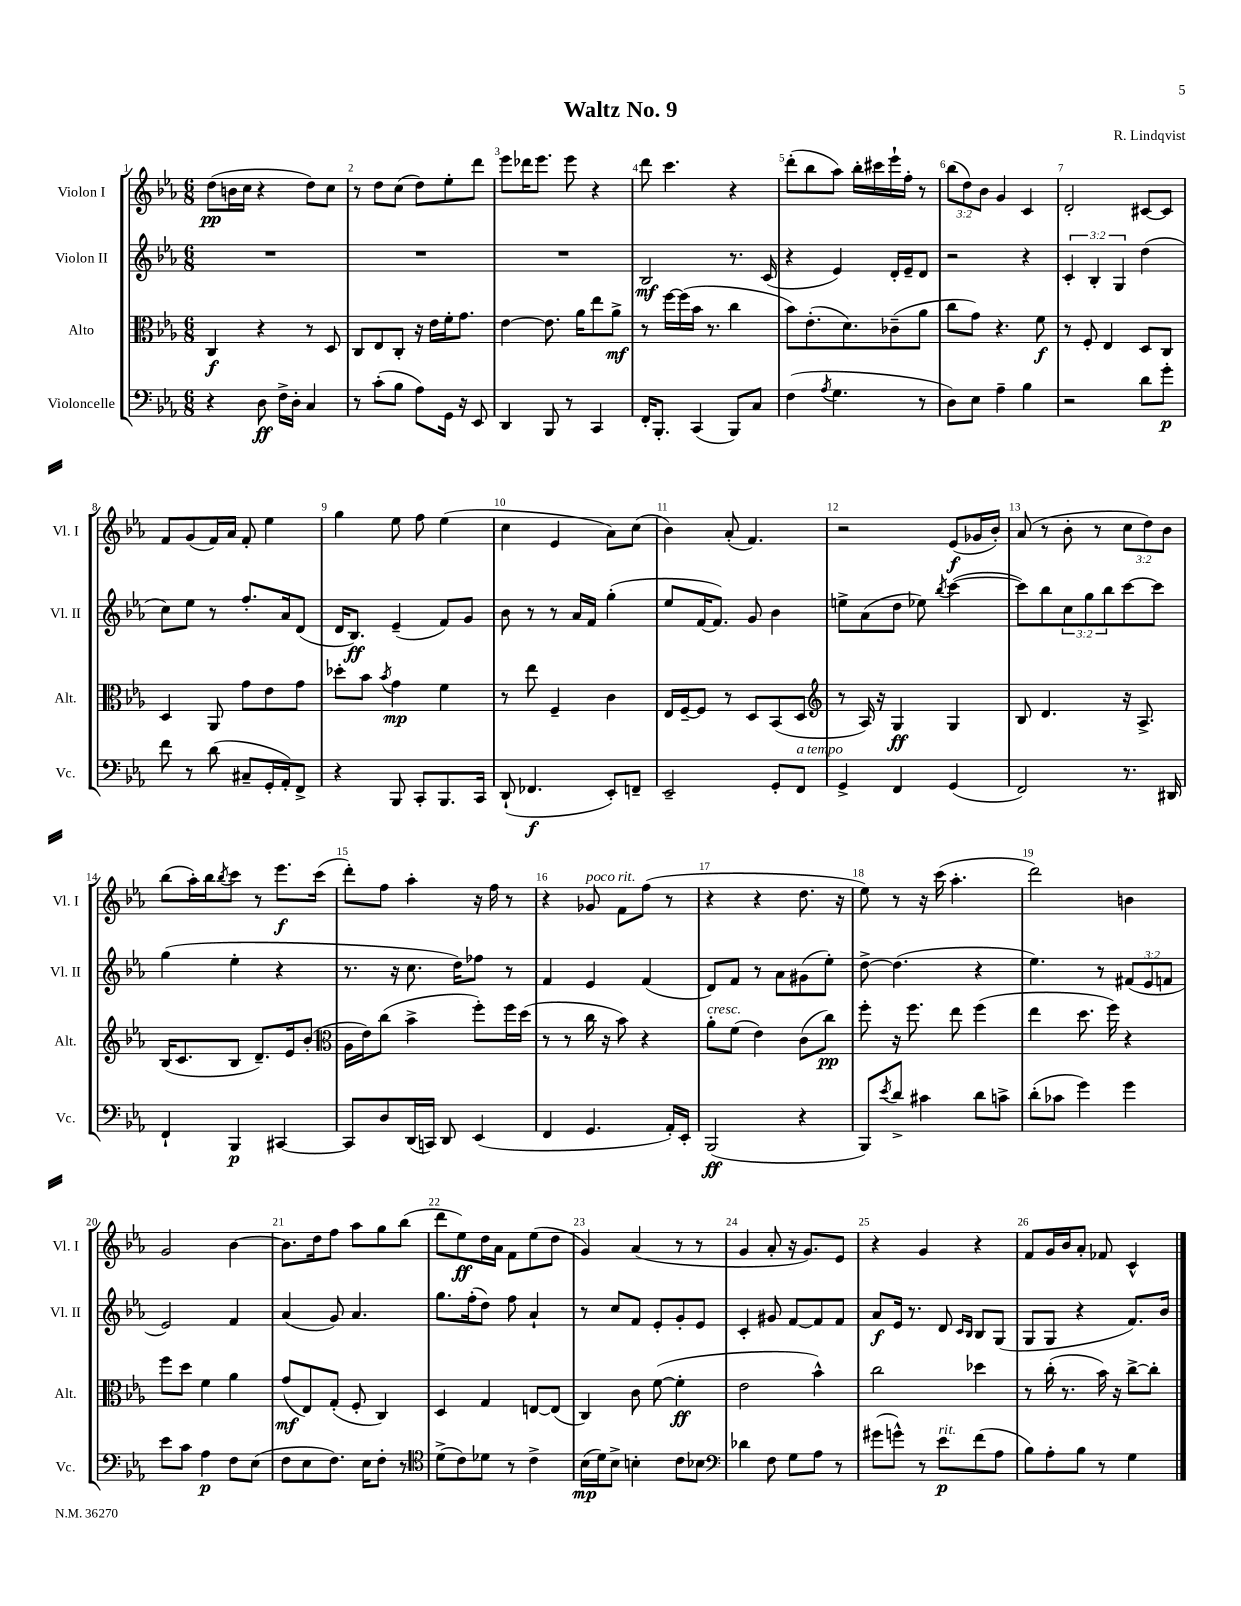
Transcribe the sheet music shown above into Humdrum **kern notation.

**kern	**kern	**kern	**kern
*staff4	*staff3	*staff2	*staff1
*clefF4	*clefC3	*clefG2	*clefG2
*k[b-e-a-]	*k[b-e-a-]	*k[b-e-a-]	*k[b-e-a-]
*M6/8	*M6/8	*M6/8	*M6/8
4r	4C	2.r	(8dd
.	.	.	16b
.	.	.	16cc
8D	4r	.	4r
16F^	.	.	.
16D'	.	.	.
4C	8r	.	8dd)
.	8D	.	8cc
=	=	=	=
8r	8C	2.r	8r
(8c'	8E-	.	8dd
8B-	8C'	.	(8cc
8A-)	16r	.	8dd)
.	16e-	.	.
16GG	16f'	.	8ee-'
16r	8.g	.	.
8EE-	.	.	8ddd
=	=	=	=
4DD	[4e-	2.r	8eee-
.	.	.	16ddd-
.	.	.	8.eee-
8BBB-	8.e-]	.	.
8r	.	.	8eee-
.	16a-	.	.
4CC	8ee-	.	4r
.	8a-^	.	.
=	=	=	=
16FF'	8r	2B-	8ddd
8.BBB-'	.	.	.
.	[16ff	.	4.ccc
.	(16ff]	.	.
(4CC	16b-	.	.
.	8.r	.	.
8BBB-)	4cc	8.r	4r
8C	.	.	.
.	.	(16c	.
=	=	=	=
(4F	8b-)	4r	(8ddd'
.	(8.e-'	.	8bb-
8qA-	.	.	.
4.G	.	4e-)	8aa-)
.	8.d)	.	.
.	.	.	16bb-'
.	.	.	16ccc#
.	(8c-~	16d'	16eee-`
.	.	16e-~	16ff'
8r	8a-	8d	8r
=	=	=	=
8D)	8cc	2r	(12bb-
.	.	.	12dd)
8E-	8g)	.	.
.	.	.	12b-
4A-~	4.r	.	4g
4B-	.	4r	4c
.	8f	.	.
=	=	=	=
2r	8r	6c'	2d'
.	8F'	.	.
.	.	6B-'	.
.	4E-	.	.
.	.	6G	.
8d	8D	(4dd	[8c#
8g'	8C	.	8c#]
=	=	=	=
8f	4D	8cc)	8f
8r	.	8ee-	(8g
(8d	8AA-	8r	16f)
.	.	.	16a-
8C#~	8g	8.ff'	8f'
16GG'	8e-	.	4ee-
16AA-')	.	16a-	.
8FF^	8g	(8d	.
=	=	=	=
4r	8dd-'	16d	4gg
.	.	8.B-)	.
.	8b-	.	.
.	8qb-	.	.
8BBB-	4g	(4e-~	8ee-
8CC'	.	.	8ff
8.BBB-	4f	8f)	(4ee-
.	.	8g	.
16CC	.	.	.
=	=	=	=
(8DD`	8r	8b-	4cc
4.FF-	8ee-	8r	.
.	4F~	8r	4e-
.	.	16a-	.
.	.	16f	.
8EE-')	4c	(4gg'	8a-)
8FF~	.	.	(8cc
=	=	=	=
2EE-~	16E-	8ee-	4b-)
.	[16F~	.	.
.	8F]	[16f	.
.	.	8.f])	.
.	8r	.	(8a-'
.	8D	8g	4.f)
8GG'	(8BB-	4b-	.
8FF	8D	.	.
=	=	=	=
*	*clefG2	*	*
4GG^	8r	8ee^	2r
.	16A-)	(8a-	.
.	16r	.	.
4FF	4G	8dd	.
.	.	8ee-)	.
.	.	8qbb-	.
(4GG	4G	([4ccc	(8e-
.	.	.	16g-
.	.	.	16b-')
=	=	=	=
2FF)	8B-	8ccc])	(8a-
.	4.d	8bb-	8r
.	.	12cc	8b-'
.	.	12gg	.
.	.	.	8r
.	.	12bb-	.
8.r	16r	[8ccc	12cc
.	8.A-^	.	.
.	.	.	12dd)
.	.	8ccc]	.
.	.	.	12b-
16DD#	.	.	.
=	=	=	=
4FF`	(16B-	(4gg	(8bb-
.	8.c	.	.
.	.	.	16aa-')
.	.	.	16bb-
.	.	.	8qbb-
4BBB-	8B-	4ee-'	8ccc
.	8.d~)	.	8r
[4CC#	.	4r	8.eee-
.	16e-	.	.
.	(8b-'	.	.
.	.	.	(16ccc
=	=	=	=
*	*clefC3	*	*
8CC#]	16A-	8.r	8ddd')
.	16e-)	.	.
8D	(8cc	.	8ff
.	.	16r	.
(16DD	4b-^	8.cc	4aa-'
16CC)	.	.	.
8DD	.	.	.
.	.	16dd)	.
(4EE-	8ff')	8ff-	16r
.	.	.	16ff
.	16ff	8r	8r
.	(16dd	.	.
=	=	=	=
4FF	8r	4f	4r
.	8r	.	.
4.GG	16cc	4e-	8g-
.	16r	.	.
.	8b-)	.	8f
.	4r	(4f	(8ff
16AA-')	.	.	8r
16EE-'	.	.	.
=	=	=	=
(2BBB-	8a-'	8d)	4r
.	(8f	8f	.
.	4e-)	8r	4r
.	.	8a-	.
4r	(8c	(8g#	8.dd
.	8cc)	8ee-')	.
.	.	.	16r
=	=	=	=
8BBB-)	8ff'	[8dd^	8ee-)
8qe-	.	.	.
8d^	16r	(4.dd]	8r
.	8.ff	.	.
4c#	.	.	16r
.	.	.	(16ccc
.	8ee-	.	4.aa-'
8d	(4ff	4r	.
8c^	.	.	.
=	=	=	=
(8d'	4ee-	4.ee-)	2ddd)
8c-	.	.	.
4g)	8.dd	.	.
.	.	8r	.
.	16ff)	.	.
4g	4r	(12f#	4b
.	.	12e-	.
.	.	12f	.
=	=	=	=
8e-	8ff	2e-)	2g
8c	8dd	.	.
4A-	4f	.	.
8F	4a-	4f	[4b-
(8E-	.	.	.
=	=	=	=
8F	(8g	(4a-	8.b-]
8E-	8E-)	.	.
.	.	.	16dd
8.F)	(8G'	8g)	8ff
.	8F'	4.a-	8aa-
16E-	.	.	.
8F'	4C)	.	8gg
8r	.	.	(8bb-
=	=	=	=
*clefC4	*	*	*
(8d^	4D	8.gg	8ddd
8c)	.	.	8ee-)
.	.	(16ff'	.
8d-	4G	8dd)	16dd
.	.	.	16a-
8r	.	8ff	8f
4c^	[8E	4a-`	(8ee-
.	(8E]	.	8dd
=	=	=	=
(16B-	4C)	8r	4g)
16d)	.	.	.
8B-^	.	8cc	.
4B'	8c	8f	(4a-
.	([8f	8e-'	.
8c	4f']	8g'	8r
8B-	.	8e-	8r
=	=	=	=
*clefF4	*	*	*
4d-	2e-	4c'	4g
8F	.	8g#	8a-'
8G	.	[8f	16r
.	.	.	8.g)
8A-	4b-^^)	8f]	.
8r	.	8f	8e-
=	=	=	=
(8g#	2cc	8a-	4r
8g^^)	.	16e-	.
.	.	8.r	.
8r	.	.	4g
8e-	.	8d	.
.	.	16qqc	.
.	.	16qqB-	.
(8f	4dd-	8B-	4r
8A-	.	(8G	.
=	=	=	=
8B-)	8r	8G	8f
8A-'	(16cc'	8G	16g
.	8.r	.	16b-
8B-	.	4r	8a-'
8r	16b-)	.	8f-
.	16r	.	.
4G	[8cc^	8.f)	4c^^
.	8cc']	.	.
.	.	16b-	.
==	==	==	==
*-	*-	*-	*-
